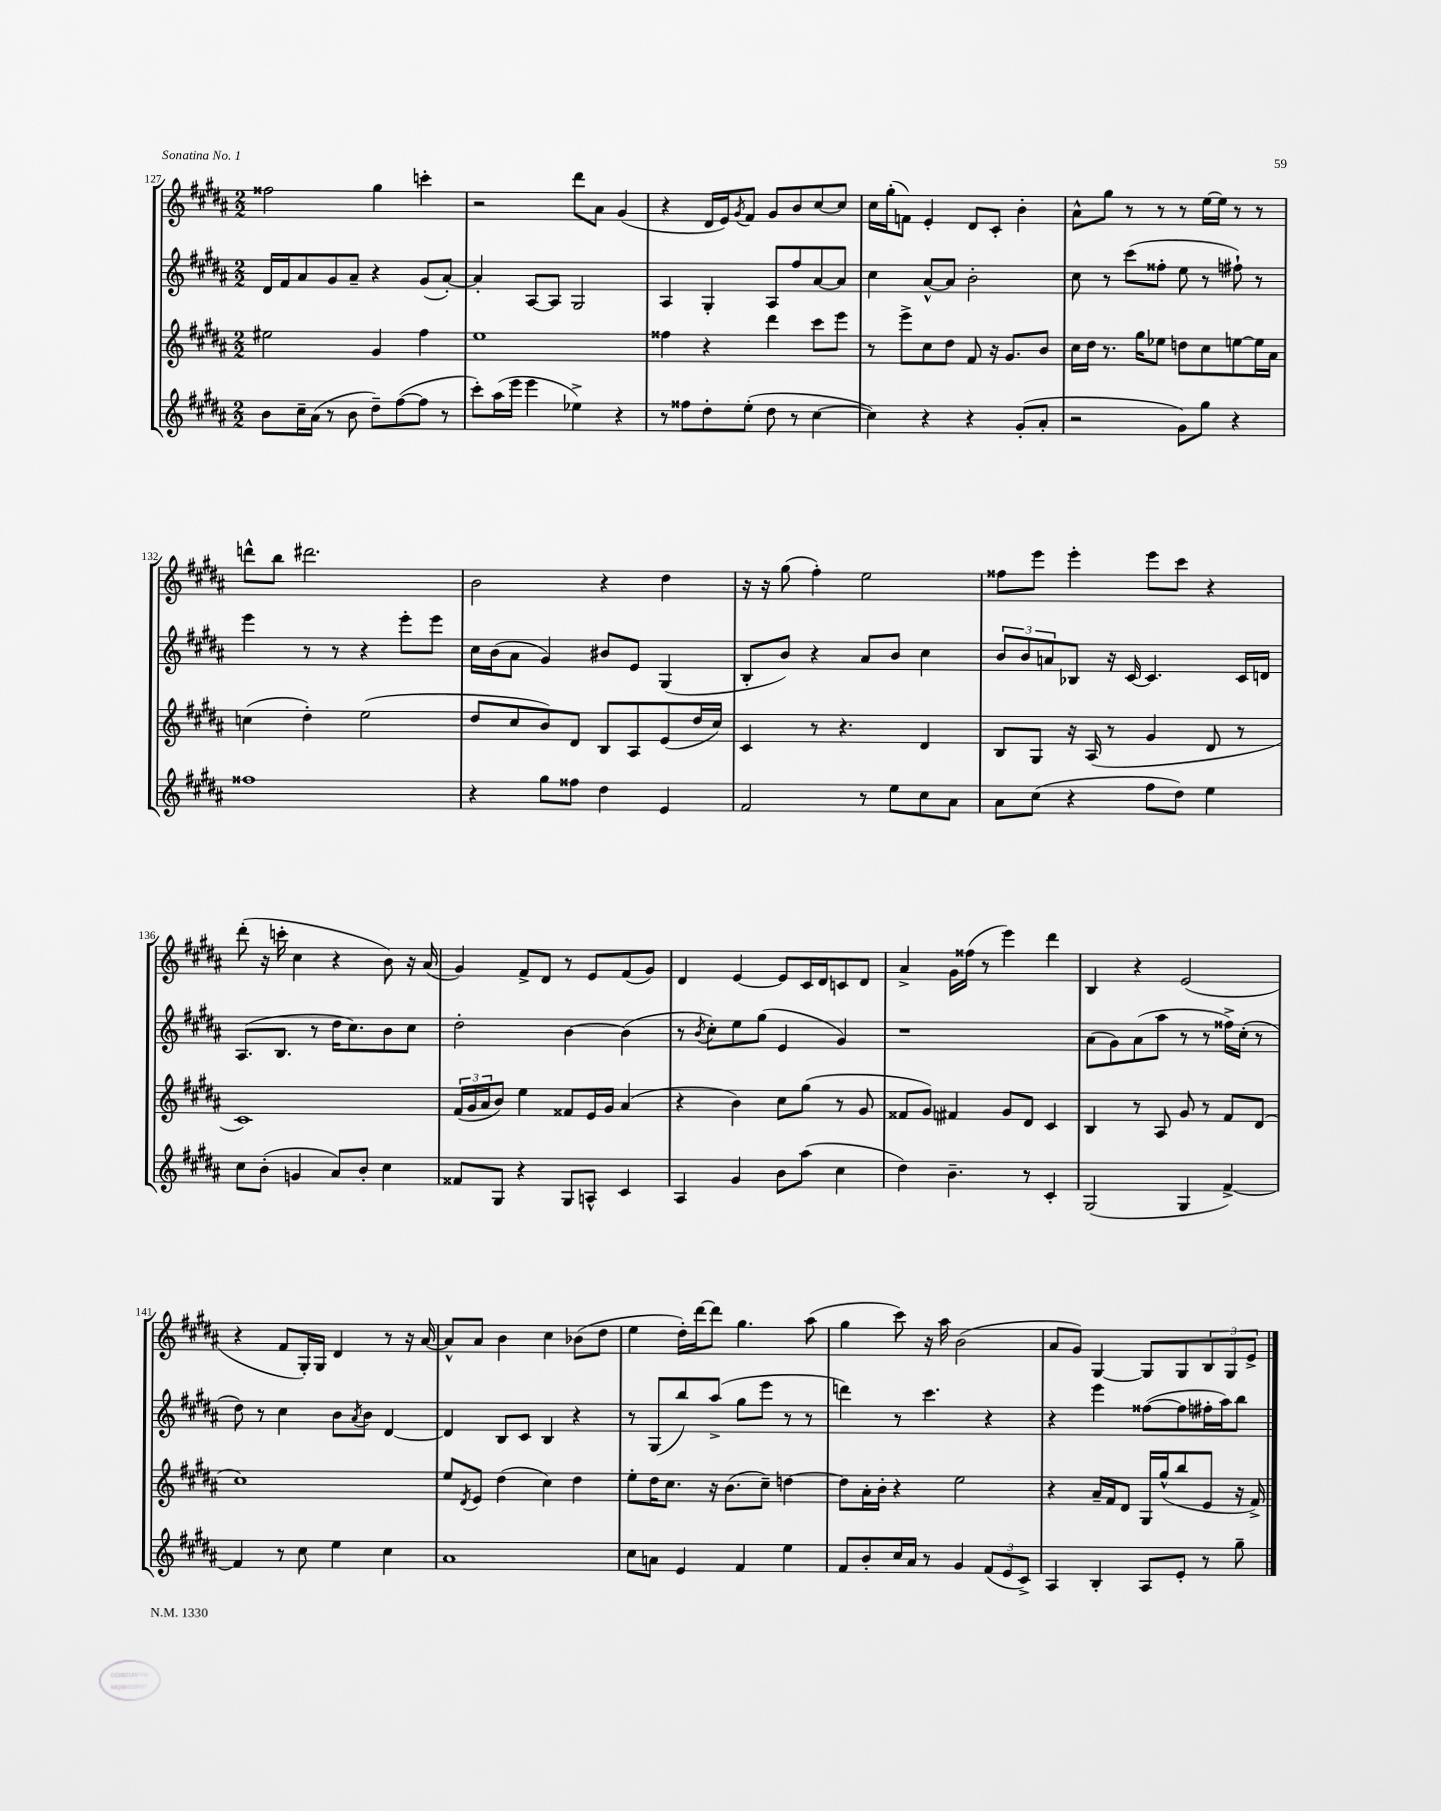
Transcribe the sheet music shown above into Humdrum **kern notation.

**kern	**kern	**kern	**kern
*part4	*part3	*part2	*part1
*staff4	*staff3	*staff2	*staff1
*clefG2	*clefG2	*clefG2	*clefG2
*k[f#c#g#d#a#]	*k[f#c#g#d#a#]	*k[f#c#g#d#a#]	*k[f#c#g#d#a#]
*M2/2	*M2/2	*M2/2	*M2/2
=127	=127	=127	=127
8b\L	2ee#X\	16d#/LL	2ff##X\
.	.	16f#/J	.
16cc#~\L	.	8a#/	.
(16a#\JJ	.	.	.
8r	.	8g#/	.
8b\	.	8a#~/J	.
8dd#~\L)	4g#/	4r	4gg#\
([8ff#\	.	.	.
8ff#\J]	4ff#\	(8g#/L	4cccn'\
8r	.	[8a#'/J)	.
=128	=128	=128	=128
8ccc#'\L)	1ee	4a#'/]	2r
(16aa#\L	.	.	.
16eee\JJ	.	.	.
4eee\	.	[8A#/L	.
.	.	8A#/J]	.
4ee-X^\)	.	2G#/	8ddd#\L
.	.	.	8a#\J
4r	.	.	(4g#/
=129	=129	=129	=129
8r	4ff##X\	4A#/	4r
8ff##X\L	.	.	.
8dd#'\	4r	4G#'/	16d#/LL
.	.	.	16e/J)
.	.	.	8qg#/
(8ee'\J	.	.	8f#/J
8dd#\	4ddd#\	8A#/L	8g#/L
8r	.	8ff#/	8b/
[4cc#\	8ccc#\L	[8a#/	[8cc#/
.	8eee\J	8a#/J]	8cc#/J]
=130	=130	=130	=130
4cc#\])	8r	4cc#\	16cc#\LL
.	.	.	(16gg#'\J
.	8eee^\L	.	8fn\J)
4r	8cc#\	[8a#^^/L	4e'/
.	8dd#\J	8a#/J]	.
4r	8f#/	2b'\	8d#/L
.	16r	.	8c#'/J
.	8.g#/L	.	.
(8g#'/L	.	.	4b'\
8a#'/J	8b/J	.	.
=131	=131	=131	=131
2r	16cc#\LL	8cc#\	8a#^^\L
.	16dd#\JJ	.	.
.	8.r	8r	8gg#\J
.	.	(8ccc#\L	8r
.	16gg#\KL	.	.
.	8ee-X\J	8ff##X'\J	8r
8g#\L)	8ddn\L	8ee\	8r
8gg#\J	8cc#\	8r	[16ee\LL
.	.	.	16ee\JJ]
4r	[8een\	8ff#X`\)	8r
.	16ee\L]	8r	8r
.	16a#\JJ	.	.
!!LO:LB:g=z
=132	=132	=132	=132
1ff##X	(4ccn\	4eee\	8dddn^^\L
.	.	.	8bb\J
.	4dd#'\)	8r	2.ddd#X\
.	.	8r	.
.	(2ee\	4r	.
.	.	8eee'\L	.
.	.	8eee\J	.
=133	=133	=133	=133
4r	8dd#/L	16cc#\LL	2b\
.	.	(16b\J	.
.	8cc#/	8a#\J	.
8gg#\L	8b/)	4g#/)	.
8ff##X\J	8d#/J	.	.
4dd#\	8B/L	8b#X/L	4r
.	8A#/	8e/J	.
4e/	(8e/	(4G#/	4dd#\
.	16dd#/L	.	.
.	16cc#/JJ)	.	.
=134	=134	=134	=134
2f#/	4c#/	8B'/L	16r
.	.	.	16r
.	.	8b/J)	(8gg#\
.	8r	4r	4ff#'\)
.	4.r	.	.
8r	.	8a#/L	2ee\
8ee\L	.	8b/J	.
8cc#\	4d#/	4cc#\	.
8a#\J	.	.	.
=135	=135	=135	=135
8a#\L	8B/L	12b/L	8ff##X\L
.	.	12b/	.
(8cc#\J	8G#/J	.	8eee\J
.	.	12an/	.
4r	16r	8B-X/J	4eee'\
.	(16A#/	.	.
.	8r	16r	.
.	.	[16c#/	.
8ff#\L	4g#/	4.c#/]	8eee\L
8dd#\J)	.	.	8ccc#\J
4ee\	8d#/	.	4r
.	8r	16c#/LL	.
.	.	16dn/JJ	.
!!LO:LB:g=z
=136	=136	=136	=136
8cc#\L	1c#)	(8.A#/L	(8ddd#'\
(8b'\J	.	.	16r
.	.	8.B/J	16cccn'\
4gn/	.	.	4cc#\
.	.	8r	.
8a#/L)	.	16dd#\KL	4r
.	.	8.cc#\)	.
8b'/J	.	.	.
4cc#\	.	8b\	8b\)
.	.	8cc#\J	16r
.	.	.	(16a#/
=137	=137	=137	=137
8f##X/L	(24f#/LL	2dd#'\	4g#/)
.	24g#/	.	.
.	24a#/J	.	.
8G#/J	8b/J)	.	.
4r	4ee\	.	8f#^/L
.	.	.	8d#/J
8G#/L	8f##X/L	[4b\	8r
8An^^/J	16e/L	.	8e/L
.	16g#/JJ	.	.
4c#/	(4a#/	(4b\]	(8f#/
.	.	.	8g#/J)
=138	=138	=138	=138
4A#/	4r	8r	4d#/
.	.	8qb/	.
.	.	8cc#'\L)	.
4g#/	4b\)	8ee\	[4e/
.	.	(8gg#\J	.
8b\L	8cc#\L	4e/	8e/L]
(8aa#\J	(8gg#\J	.	16c#/L
.	.	.	16d#/J
4cc#\	8r	4g#/)	8cn/
.	8g#/	.	8d#/J
=139	=139	=139	=139
4dd#\)	8f##X/L	1r	4a#^/
.	8g#/J)	.	.
4.b~\	4f#X/	.	16g#\LL
.	.	.	(16ff##X\JJ
.	.	.	8r
.	8g#/L	.	4eee\)
8r	8d#/J	.	.
4c#'/	4c#/	.	4ddd#\
=140	=140	=140	=140
(2G#/	4B/	(8a#\L	4B/
.	.	8g#\)	.
.	8r	(8a#\	4r
.	8A#/	8aa#\J	.
4G#/	8g#/	8r	(2e/
.	8r	8r	.
[4f#^/)	8f#/L	16ff##X^\LL)	.
.	.	(16cc#'\JJ	.
.	(8d#/J	8r	.
!!LO:LB:g=z
=141	=141	=141	=141
4f#/]	1cc#)	8dd#\)	4r
.	.	8r	.
8r	.	4cc#\	8f#/L
8cc#\	.	.	16G#'/L)
.	.	.	16G#/JJ
4ee\	.	8b\L	4d#/
.	.	8qa#/	.
.	.	8b\J	.
4cc#\	.	[4d#/	8r
.	.	.	16r
.	.	.	[16a#/
=142	=142	=142	=142
1a#	8ee/L	4d#/]	8a#^^/L]
.	8qd#/	.	.
.	8e/J	.	8a#/J
.	(4dd#\	8B/L	4b\
.	.	8c#/J	.
.	4cc#\)	4B/	4cc#\
.	4dd#\	4r	(8b-X\L
.	.	.	8dd#\J
=143	=143	=143	=143
8cc#\L	8ee'\L	8r	4ee\
8an\J	16dd#\K	(8G#/L	.
.	8.cc#\J	.	.
4e/	.	8bb/)	16dd#'\LL)
.	.	.	[16ddd#\J
.	16r	(8aa#^/J	8ddd#\J]
.	(8.b\L	.	.
4f#/	.	8gg#\L	4.gg#\
.	8cc#~\J)	8eee\J	.
4ee\	[4ddn\	8r	.
.	.	8r	(8aa#\
=144	=144	=144	=144
8f#/L	8dd\L]	4dddn\)	4gg#\
8b'/	16a#'\L	.	.
.	16b'\JJ	.	.
16cc#/L	4r	8r	8ccc#\)
16a#/JJ	.	.	.
8r	.	4.ccc#\	16r
.	.	.	16aa#\
4g#/	2ee\	.	(2b\
(12f#/L	.	4r	.
12e/	.	.	.
12c#^/J)	.	.	.
=145	=145	=145	=145
4A#/	4r	4r	8a#/L
.	.	.	8g#/J)
4B'/	16a#~/LL	4eee\	[4G#/
.	16f#/J	.	.
.	8d#/J	.	.
8A#/L	16G#/LL	([8ff##X\L	8G#/L]
.	(16gg#^^/J	.	.
8e'/J	8bb/	8ff##\]	8G#/
8r	8e/J	16ff#X'\L	12B/
.	.	16aa#\J)	.
.	.	.	12G#/
8gg#~\	16r	8bb\J	.
.	.	.	12e^/J
.	16f#^/)	.	.
==	==	==	==
*-	*-	*-	*-
